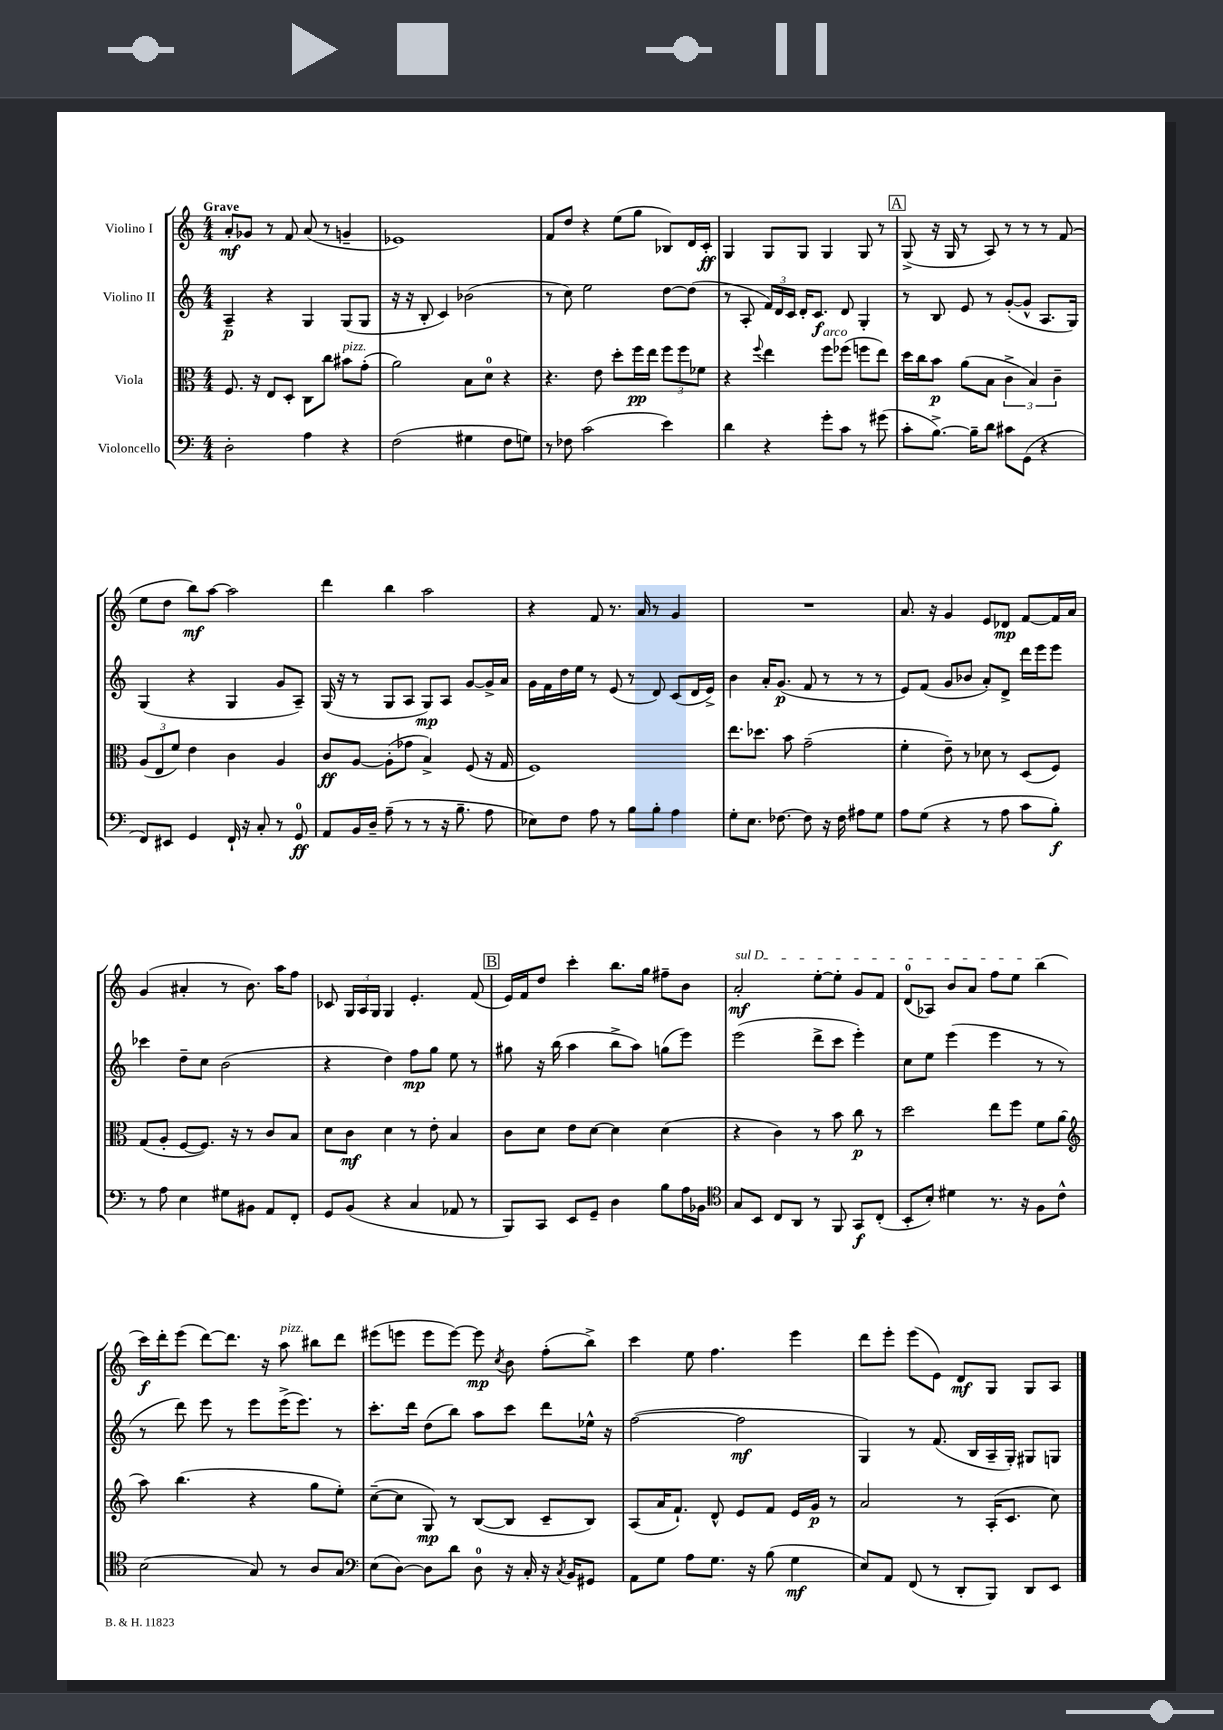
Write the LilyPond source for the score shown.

<<
\new StaffGroup <<
\new Staff = "s0" \with { instrumentName = "Violino I" } {
    \clef treble \key c \major \numericTimeSignature \time 4/4 \tempo "Grave"
    \autoBeamOff a'8[-.\mf ges'8] r8 f'8 a'8( r8 g'4-- |
    ees'1) |
    f'8[ d''8] r4 e''8[( g''8] bes8[) d'16 c'16]-.\ff |
    g4 g8[ g8] g4 g8 r8 |
    \mark \markup { \box "A" } g8->( r16 g16 r8 a8) r8 r8 r8 f'8( |
    e''8[ d''8] b''8[\mf) a''8]~ a''2 |
    d'''4 b''4 a''2 |
    r4 f'8 r8. a'16 r8 g'4 |
    R1 |
    a'8. r16 g'4 e'8[ des'8]\mp f'8[~ f'16 a'16] |
    g'4( ais'4-. r8 b'8.) a''16[ f''8] |
    ces'8 \tuplet 3/2 { g16[ a16 g16] } g4 e'4.-. f'8( |
    \mark \markup { \box "B" } e'16[) f'16 d''8] c'''4-. b''8.[ g''16] fis''8[-- b'8] |
    \once \override TextSpanner.bound-details.left.text = \markup { \italic "sul D" } a'2-.\mf\startTextSpan e''8[~-. e''8]-. g'8[ f'8] |
    d'8[-0( aes8]) b'8[ a'8] f''8[ e''8] b''4\stopTextSpan( |
    c'''16[\f) d'''16-. e'''8]( d'''8[~) d'''8.] r16 a''8^\markup { \italic "pizz." } bis''8[ d'''8] |
    eis'''8[( e'''8] e'''8[ e'''8]~) e'''8\mp \acciaccatura { c''8 } b'8 f''8[-.( b''8]->) |
    c'''4 e''8 f''4. e'''4 |
    d'''8[ e'''8]-. e'''8[( e'8]) d'8[\mf g8] g8[ a8] \bar "|." |
}
\new Staff = "s1" \with { instrumentName = "Violino II" } {
    \clef treble \key c \major \numericTimeSignature \time 4/4
    \autoBeamOff a4--\p r4 g4 g8[( g8] |
    r16 r16 b8-. c'4) bes'2( |
    r8 c''8) e''2 d''8[~ d''8]( |
    r8 a8-. \tuplet 3/2 { f'16[) d'16 c'16] } d'16[-. c'8.]\f d'8 g4-. |
    \mark \markup { \box "A" } r8 b8 e'8 r8 g'8[~-.( g'8]-^ a8.[ g16]) |
    g4( r4 g4 g'8[ a8]--) |
    g16( r16 r8 g8[ a8] g8[\mp) a8] g'8[~ g'16-> a'16] |
    g'16[ f'16 d''16 e''16] r8 e'8( r8 d'8) c'8[( d'16 e'16]->) |
    b'4 a'16[-. g'8.]\p( f'8 r8 r8 r8 |
    e'8[) f'8]( g'8[ bes'8] a'8[-.) d'8]-> d'''16[ e'''16 e'''8] |
    ces'''4 d''8[-- c''8] b'2( |
    r4 d''4) f''8[\mp g''8] e''8 r8 |
    \mark \markup { \box "B" } gis''8 r16 b''16( a''4 b''8[-> a''8]) g''8[( e'''8]) |
    e'''2( d'''8[-> c'''8] e'''4-.) |
    c''8[ e''8] e'''4( e'''4 r8 r8 |
    r8 d'''8) e'''8 r8 e'''8[ e'''16->( e'''8.]) r8 |
    c'''8.[-. d'''16] d''8[( b''8]) a''8[ c'''8] d'''8[ ees''16]-^ r16 |
    f''2~( f''2\mf |
    g4) r8 f'8.( b16[ a16-- g16]-.) gis8[ g8] \bar "|." |
}
\new Staff = "s2" \with { instrumentName = "Viola" } {
    \clef alto \key c \major \numericTimeSignature \time 4/4
    \autoBeamOff f8. r16 e8[ d8]-. c8[ c''8] bis'8[^\markup { \italic "pizz." } g'8]-.( |
    a'2) b8[ d'8]-0 r4 |
    r4. e'8 d''8[-. f''16\pp e''16] \tuplet 3/2 { f''8[ f''8 fes'8] } |
    r4 \appoggiatura { f''8 } e''4 f''8[^\markup { \italic "arco" } fes''8]( f''8[ e''8]) |
    \mark \markup { \box "A" } d''16[ c''16 b'8]\p a'8[( b8] \tuplet 3/2 { c'4-> b4) c'4-- } |
    \tuplet 3/2 { a8[( e8 f'8]) } e'4 c'4 a4 |
    c'8[\ff a8]~ a8[-.( ges'8] b4->) f8( r16 g16 |
    f1) |
    e''8.[ des''8.] b'8 g'2--( |
    f'4-. e'8--) r8 des'8 r8 d8[( f8]) |
    g8[( a8]-. f8[~ f8.]) r16 r8 c'8[ b8] |
    d'8[ c'8]\mf d'4 r8 e'8-. b4 |
    \mark \markup { \box "B" } c'8[ d'8] e'8[ d'8]~ d'4 d'4( |
    r4 c'4) r8 b'8 c''8\p r8 |
    d''2 e''8[ f''8] f'8[ a'8]( |
    \clef treble a''8) b''4.( r4 g''8[ e''8]-.) |
    c''8[~--( c''8] g8\mp) r8 b8[~( b8] c'8[-- b8]) |
    a8[( a'16 f'8.]-!) d'8-^ e'8[ f'8] e'16[ g'16]\p r8 |
    a'2 r8 a16[-.( c'8.] c''8) \bar "|." |
}
\new Staff = "s3" \with { instrumentName = "Violoncello" } {
    \clef bass \key c \major \numericTimeSignature \time 4/4
    \autoBeamOff d2-. a4 r4 |
    f2( gis4 f8[ g8]) |
    r8 fes8 c'2( e'4) |
    d'4 r4 g'8[-. c'8] r8 gis'8( |
    \mark \markup { \box "A" } c'8[-. b8.]~->) b16[-- d'8] cis'8[ g,8]( r4 |
    f,8[) eis,8] g,4 f,16-! r16 c8-. r8 g,8-0\ff |
    a,8[ b,16 d16]-- a8--( r8 r8 r16 b8.-- a8 |
    ees8[) f8] a8 r8 b8[ b8]-. a4 |
    g8[-. e8.] fes8.~ fes8 r16 fes16 ais8[ g8] |
    a8[ g8]( r4 r8 a8 c'8[ b8]-.\f) |
    r8 a8 e4 gis8[ bis,8] a,8[ f,8]-. |
    g,8[ b,8]( r4 c4 aes,8 r8 |
    \mark \markup { \box "B" } b,,8[) c,8] e,8[ g,8]-- d4 b8[ a16 bes,16] |
    \clef tenor g8[ b,8] c8[ a,8] r8 f,8 g,8[\f c8]-.( |
    b,8[-. b8]-.) dis'4 r8. r16 f8[ c'8]-^ |
    b2( g8) r8 a8[ g8] |
    \clef bass e8[( d8]~) d8[ d'8] d8-0 r16 c16-. r16 \acciaccatura { c8 } b,16[ gis,8] |
    a,8[ g8] a8[ g8.] r16 b8( g4\mf |
    e8[) a,8] f,8( r8 d,8[-. b,,8]) d,8[ e,8] \bar "|." |
}
>>
>>
\layout { \context { \Score \remove "Bar_number_engraver" } }
